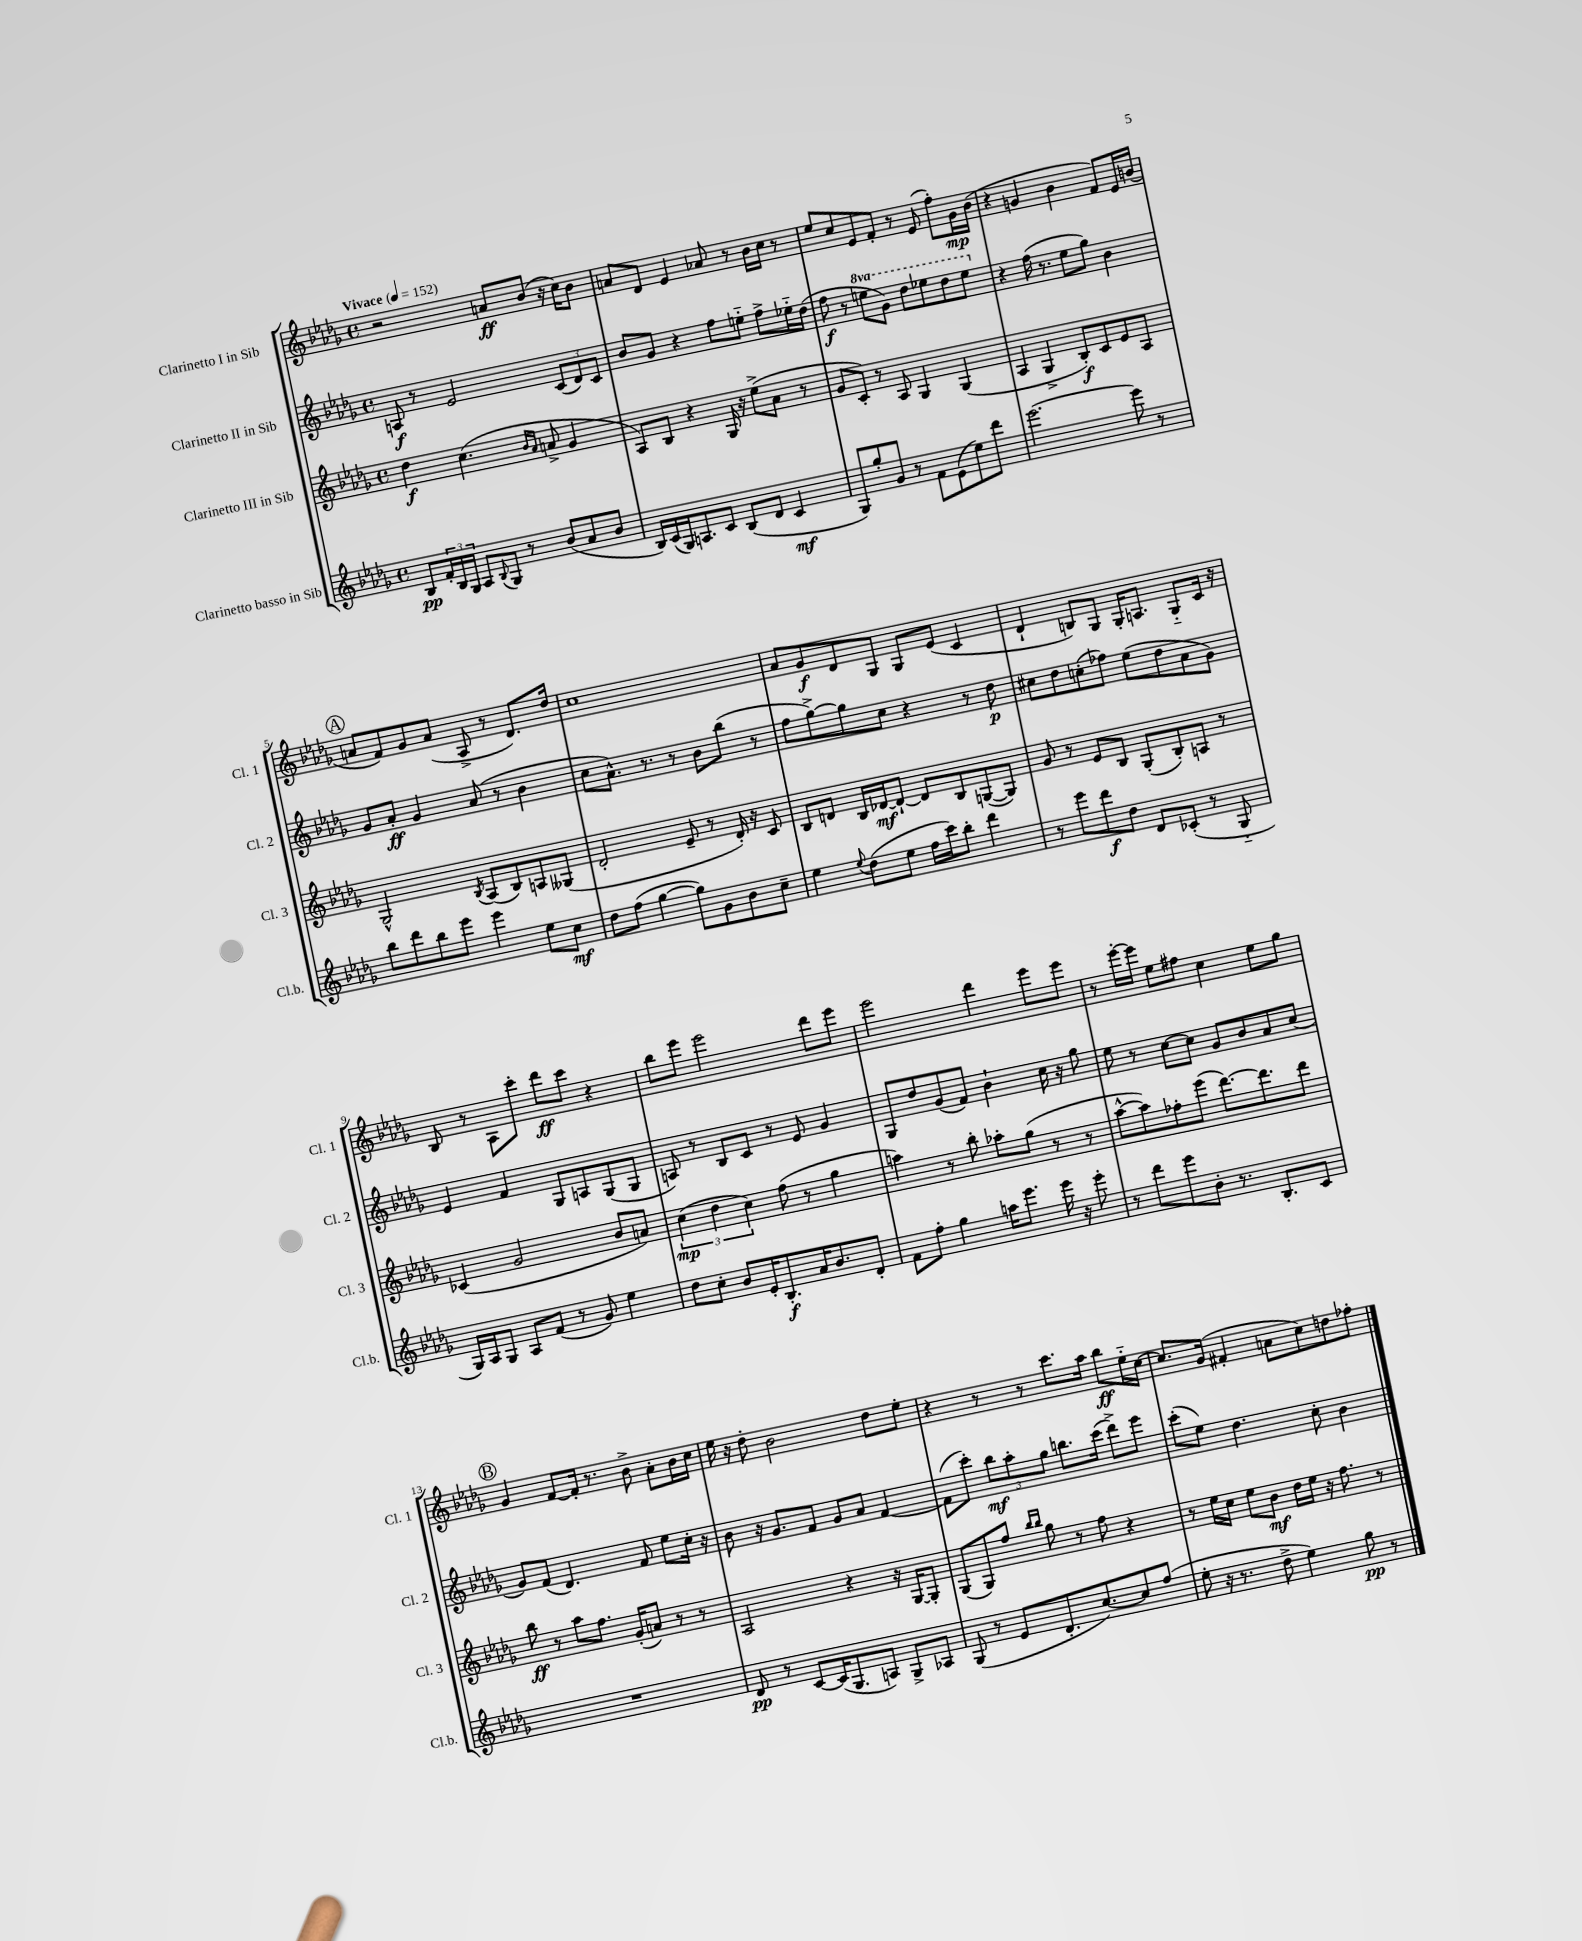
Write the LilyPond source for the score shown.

<<
\new StaffGroup <<
\new Staff = "s0" \with { instrumentName = "Clarinetto I in Sib" shortInstrumentName = "Cl. 1" } {
    \clef treble \key des \major \defaultTimeSignature \time 4/4 \tempo "Vivace" 4 = 152
    r2 a'8\ff bes'8( r16 c''16) bes'8 |
    a'8 des'8 ees'4 aes'8 r8 bes'16 c''16 r8 |
    ees''8 c''8 ees'8 f'8-. r8 ees'8( f''8-.) ges'16\mp bes'16( |
    r4 g'4 bes'4 f'8) ees'16 b'16( |
    \mark \markup { \circle "A" } a'8 f'8) ges'8 a'8( aes8-> r8 des'8.) des''16 |
    c''1 |
    aes'8 ges'8\f des'8 ges8 ges8 ees'8( c'4 |
    des'4-! b8) ges8 ges16-. a8. ges8-_ c'16 r16 |
    bes8 r8 aes8 c'''8-. des'''8\ff c'''8 r4 |
    bes''8 ees'''8 ees'''2 des'''8 ees'''8 |
    ees'''2 des'''4 ees'''8 ees'''8 |
    r8 ees'''16~-. ees'''16 ees''8 fis''8 c''4 ees''8 ges''8 |
    \mark \markup { \circle "B" } ges'4 f'8~ f'16-. r8. bes'8-> aes'8-. bes'16 c''16 |
    ees''16 r16 des''8-. bes'2 des''8 ees''8-. |
    r4 r8 r8 c'''8. aes''16 bes''8\ff ees''16-_ c''16~ |
    c''8. ges'16( fis'4-. a'8 c''8) d''8 fes''8-. \bar "|." |
}
\new Staff = "s1" \with { instrumentName = "Clarinetto II in Sib" shortInstrumentName = "Cl. 2" } {
    \clef treble \key des \major \defaultTimeSignature \time 4/4 \set Staff.ottavationMarkups = #ottavation-simple-ordinals
    a8\f r8 ees'2 \tuplet 3/2 { c'8( des'8) c'8 } |
    bes'8 ges'8 r4 f''8 e''8-_ f''8-> ees''16-_ des''16( |
    f''8\f r8 \ottava #1 e'''8 ges''8) des'''8 ees'''8 des'''8 ees'''8 \ottava #0 |
    r4 f''16( r8. ees''8 ges''8) bes'4 |
    \mark \markup { \circle "A" } ges'8 aes'8-.\ff ges'4 aes'8( r8 bes'4 |
    c''8 aes'8.-^) r8. r8 bes'8 bes''8( r8 |
    f''8 ges''8~->) ges''8 c''8 r4 r8 des''8\p |
    cis''8 des''8 c''8-.( fes''8) ees''8( des''8 aes'8 ges'8) |
    ees'4 f'4 ges8 a8 ges8( ges8 |
    a8) r8 bes8 c'8 r8 ees'8 ges'4 |
    ges8 des''8 ges'8( f'8) bes'4-! c''16 r16 ges''8 |
    ees''8 r8 c''8~ c''8 ges'8 bes'8 aes'8 c''8( |
    \mark \markup { \circle "B" } ges'8) f'8( des'4.) f'8 ees''8 c''16-. r16 |
    bes'8 r16 ges'8. f'8 ges'8 aes'8 f'4~ |
    f'8( c'''8-.) \tuplet 3/2 { bes''8\mf aes''8-. ges''8 } b''8. c'''16( des'''8->) ees'''8 |
    c'''8-.( ees''8) des''4. c''8-. bes'4 \bar "|." |
}
\new Staff = "s2" \with { instrumentName = "Clarinetto III in Sib" shortInstrumentName = "Cl. 3" } {
    \clef treble \key des \major \defaultTimeSignature \time 4/4
    des''4\f c''4.( \grace { bes'16 aes'16 } a'8-> ges'4 |
    aes8) bes8 r4 ges16 r16 ees''8->( aes'8 r8 |
    ges'8 c'8-.) r8 aes8 ges4 ges4( |
    aes4 ges4-> bes8-.\f) c'8 ees'8 aes8 |
    \mark \markup { \circle "A" } ges2-^ \acciaccatura { bes8 } aes8( bes8) a8 geses8( |
    des'2-. ees'8-- r8 des'16-.) r16 c'8 |
    bes8 d'8 bes16 des'16~\mf des'8~-! des'8 bes8 g8~( g8) |
    ges'8 r8 ees'8 bes8 ges8-.( bes8-.) a8 r8 |
    ces'4( ges'2 bes'8 a'8) |
    \tuplet 3/2 { c''4\mp( des''4 c''4) } f''8( r8 ges''4 |
    a''4) r8 bes''8-. aes''8-. ges''8( r8 r8 |
    aes''8~-^ aes''8) fes''8-. ees'''8( des'''8.~) des'''8. des'''8 |
    \mark \markup { \circle "B" } bes''8\ff r8 aes''8 f''8. ges'16-.( a'8) r8 r8 |
    aes2 r4 r16 ges16~ ges8-. |
    ges8( ges8) f''8 \grace { bes''16 bes''16 } ges''8 r8 f''8 r4 |
    r8 ees''16 c''16 ees''8 bes'8\mf des''16 ees''16 r16 f''8. r8 \bar "|." |
}
\new Staff = "s3" \with { instrumentName = "Clarinetto basso in Sib" shortInstrumentName = "Cl.b." } {
    \clef treble \key des \major \defaultTimeSignature \time 4/4
    bes8\pp \tuplet 3/2 { f'16-. bes16 ges16 } aes8 \appoggiatura { bes8 } ges8 r8 bes'8( aes'8 bes'8 |
    bes16) c'16( ges16) a8. c'8 bes8( des'8 c'4\mf |
    ges8) ges''8-. ges'8 r8 f'8 ees'8( ees''8) des'''8 |
    ees'''2.~ ees'''8 r8 |
    \mark \markup { \circle "A" } bes''8 des'''8 bes''8 ees'''8 ees'''4 ees''8 c''8\mf |
    des''8 f''8( ges''4~ ges''8) ges'8 bes'8 c''8-- |
    ees''4 \appoggiatura { ees''8 } des''8( ees''8 f''16 c'''16) bes''8-. des'''4 |
    r8 ees'''8 des'''8\f des''8 des'8 ces'8-.( r8 ges8-_ |
    ges16) aes16 ges8 aes8 f'8( r8 ges'8) ees''4 |
    des''8 c''8-. bes'8 ees'16-. bes8.-.\f aes'16 bes'8. des'8-. |
    f'8 f''8-. ges''4 a''16 ees'''8. ees'''16 r16 ees'''8-. |
    r8 des'''8 ees'''8 bes'8-. r8. bes8.-. c'8 |
    \mark \markup { \circle "B" } R1 |
    des'8\pp r8 c'8~ c'16( ges8. a8) ges8-> aes8 |
    ges8( r8 ees'8 des'8.-. c''8.~) c''8 f''8( |
    ees''8-. r16 r8. des''8-> ees''4) ges''8\pp r8 \bar "|." |
}
>>
>>
